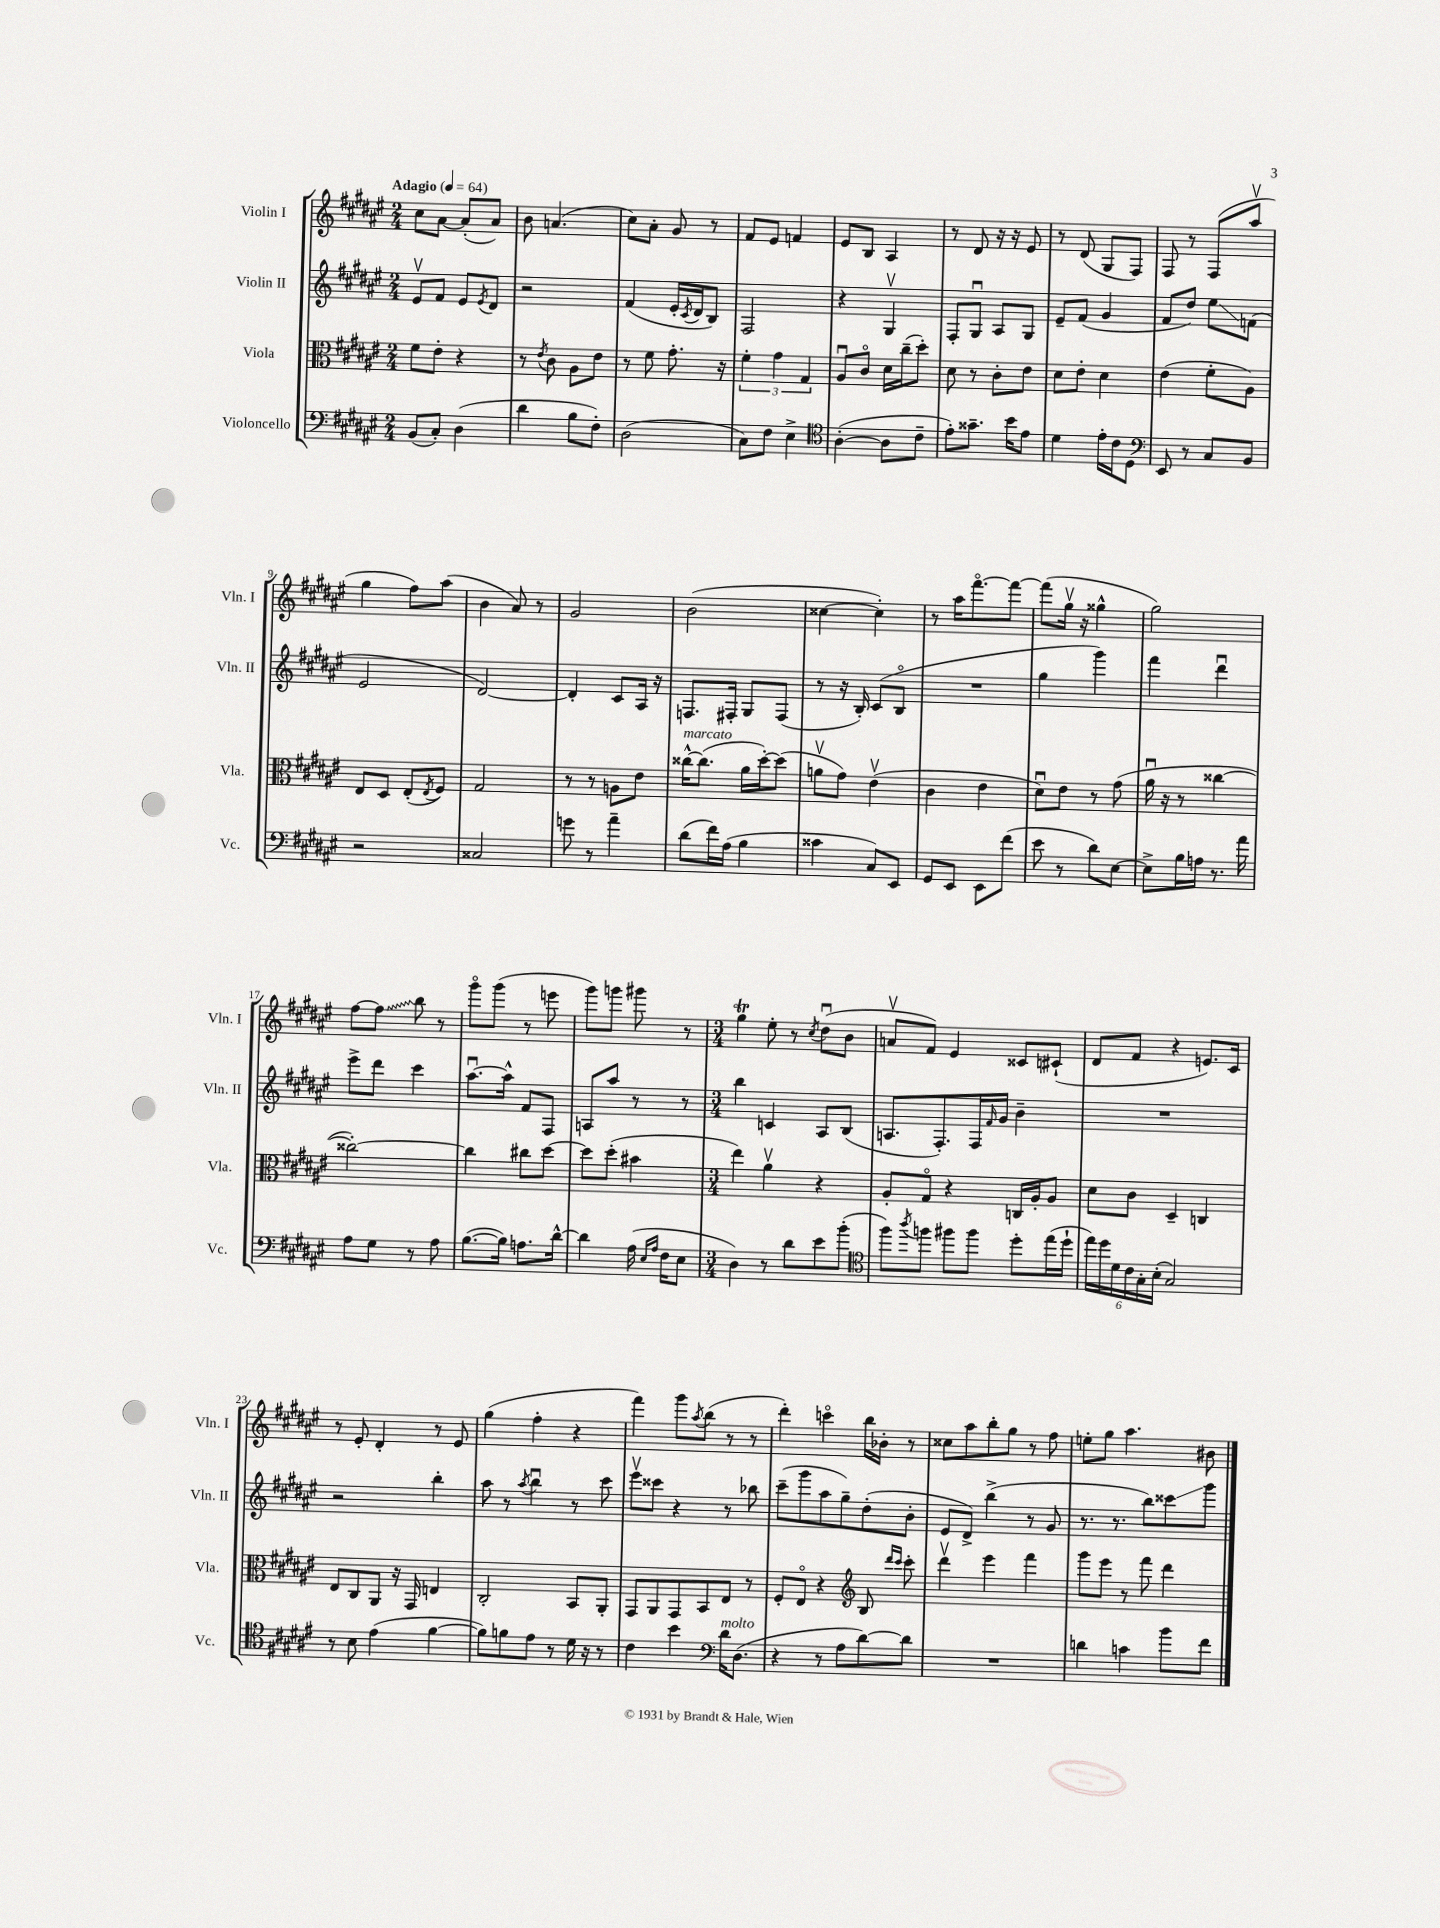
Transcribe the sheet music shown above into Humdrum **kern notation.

**kern	**kern	**kern	**kern
*staff4	*staff3	*staff2	*staff1
*clefF4	*clefC3	*clefG2	*clefG2
*k[f#c#g#d#a#e#]	*k[f#c#g#d#a#e#]	*k[f#c#g#d#a#e#]	*k[f#c#g#d#a#e#]
*M2/4	*M2/4	*M2/4	*M2/4
*MM64	*MM64	*MM64	*MM64
(8BB/L	8f#\L	8e#v/L	8cc#\L
8C#'/J)	8e#'\J	8f#/J	[8a#\J
(4D#\	4r	8e#/L	(8a#'/]L
.	.	8qe#/	.
.	.	8d#/J	8a#/J)
=	=	=	=
4d#\	8r	2r	8b\
.	8qe#/	.	.
.	8c#\	.	(4.a/
8B\L	8A#\L	.	.
8F#'\J)	8e#\J	.	.
=	=	=	=
(2D#\	8r	(4f#/	8cc#\L)
.	8f#\	.	8a#'\J
.	8.g#'\	16e#'/LL	8g#/
.	.	8qc#/	.
.	.	16d#/J	.
.	.	8B/J)	8r
.	16r	.	.
=	=	=	=
8C#\L)	6f#'\	2F#/	8f#/L
8F#\J	.	.	8e#/J
.	6g#\	.	.
4E#^\	.	.	4f/
.	6G#/	.	.
=	=	=	=
*clefC4	*	*	*
([4A#'\	8A#u/L	4r	8e#/L
.	8c#o/J	.	8B/J
8A#\]L	16d#\LL	4G#v/	4A#/
.	(16cc#~\J	.	.
8c#~\J	8dd#'\J)	.	.
=	=	=	=
8e#'\L)	8d#\	8F#'/L	8r
8.g##~\J	8r	8G#u/J	8d#/
.	8c#'\L	8A#/L	16r
16b\LK	.	.	16r
8e#\J	8e#\J	8G#/J	8e#/
=	=	=	=
4d#\	8d#\L	8e#~/L	8r
.	8e#'\J	(8f#/J	(8d#/
16e#'\LL	4d#\	4g#/	8G#/L
16c#\J	.	.	.
8D#\J	.	.	8F#/J)
=	=	=	=
*clefF4	*	*	*
8EE#/	(4e#\	8f#/L	8F#/
8r	.	8dd#/J)	8r
8C#/L	8f#'\L	8ee#\L	(8F#/L
8BB/J	8A#\J)	(8f\J	8aa#v/J
=	=	=	=
2r	8E#/L	2e#/	4gg#\
.	8D#/J	.	.
.	(8E#'/L	.	8ff#\L)
.	8qE#/	.	.
.	8F#/J)	.	(8aa#\J
=	=	=	=
2C##/	2G#/	[2d#/)	4b\
.	.	.	8a#/)
.	.	.	8r
=	=	=	=
8g\	8r	4d#'/]	2g#/
8r	8r	.	.
4a#~\	8A\L	8c#/L	.
.	8e#\J	16A#/Jk	.
.	.	16r	.
=	=	=	=
(8d#\L	[16cc##^^\LK	8.F/L	(2b\
.	(8.cc##\]J	.	.
16f#\L)	.	.	.
(16A#\JJ	.	16F#'/Jk	.
4B\	16a#\LL	8G#/L	.
.	[16dd#'\J)	.	.
.	(8dd#\]J	(8F#/J	.
=	=	=	=
4c##\	8av\L	8r	[4cc##\
.	8g#\J)	16r	.
.	.	16B'/)	.
8C#/L)	(4e#v\	(8c#/L	4cc##'\])
8EE#/J	.	8Bo/J	.
=	=	=	=
8GG#/L	4c#\	2r	8r
8EE#/J	.	.	16aa#\LK
.	.	.	[8.fff#o\
8EE#\L	4e#\	.	.
(8f#\J	.	.	8fff#\_J
=	=	=	=
8e#\	8d#u\L)	4gg#\	(8fff#\]L
8r	8e#\J	.	16gg#v\Jk
.	.	.	16r
8d#\L)	8r	4ggg#\)	4gg##^^\
[8E#\J	(8g#\	.	.
=	=	=	=
8E#^\]L	16a#u\	4fff#\	2gg#\)
.	16r	.	.
16B\L	8r	.	.
16A\JJ	.	.	.
8.r	[4cc##\	4ddd#u\	.
16a#\	.	.	.
=	=	=	=
8A#\L	2cc##'\_)	8eee#^\L	[8ff#\L
8G#\J	.	8ddd#\J	8ff#\]J
8r	.	4ccc#\	8bb\
8A#\	.	.	8r
=	=	=	=
([8.B\L	4cc##\]	[8.aa#u\L	8ggg#o\L
.	.	.	(8ggg#\J
16B\]Jk)	.	16aa#^^\]Jk	.
8.A\L	8cc#\L	8f#/L	8r
.	[8dd#\J	8F#/J	8eee\
[16d#^^\Jk	.	.	.
=	=	=	=
4d#\]	8dd#\]L	8A/L	8ggg#\L)
.	(8dd#'\J	8aa#/J	8ggg\J
(16A#\	4b#\	8r	8ggg#\
16qqE#/LL	.	.	.
16qqA#/JJ	.	.	.
16F#\LK	.	.	.
8E#\J	.	8r	8r
=	=	=	=
*M3/4	*M3/4	*M3/4	*M3/4
4D#\)	4ee#\)	4bb\	4gg#\
8r	4a#v\	4c/	8ee#'\
8d#\L	.	.	8r
.	.	.	8qcc#/
8e#\	4r	8A#/L	(8dd#u\L
(8b'\J	.	(8B/J	8b\J
=	=	=	=
*clefC4	*	*	*
8ff#\L)	8A#'/L	8.A/L	8av/L
8qaa#/	.	.	.
8ff\J	8G#o/J	.	8f#/J)
.	.	8.F#'/)	.
8ff#\L	4r	.	4e#/
8ff#\J	.	16F#/L	.
.	.	16qqf#/	.
.	.	16g#/JJ	.
8dd#'\L	16C/LL	4b~\	8c##/L
.	16A#'/J	.	.
(16ee#\L	8A#/J	.	(8c#`/J
16dd#`\JJ	.	.	.
=	=	=	=
24ee#\LL)	8d#\L	2.r	8d#/L
24dd#\	.	.	.
24d#\	.	.	.
24c#\	8c#\J	.	8f#/J
24G#'\	.	.	.
(24B'\JJ	.	.	.
2G#/)	4D#~/	.	4r
.	4C/	.	8.e/L)
.	.	.	16c#/Jk
=	=	=	=
8r	8E#/L	2r	8r
8B\	8C#/	.	8e#'/
(4e#\	8AA#/J	.	4d#'/
.	16r	.	.
.	16GG#/	.	.
[4f#\	4E/	4bb'\	8r
.	.	.	8e#/
=	=	=	=
8f#\]L)	2C#'/	8aa#\	(4gg#\
8f\	.	8r	.
.	.	8qaa#/	.
8e#\J	.	4bbu\	4ff#'\
8r	.	.	.
16d#\	8BB/L	8r	4r
16r	.	.	.
8r	8AA#'/J	8ccc#\	.
=	=	=	=
4c#\	8GG#/L	8eee#v\L	4fff#\)
.	8AA#/	8ccc##\J	.
4b\	8GG#/	4r	8ggg#\L
.	.	.	8qaa#/
.	8BB/	.	(8bb\J
*clefF4	*	*	*
16d#\LK	8E#/J	8r	8r
(8.D#\J	.	.	.
.	8r	8bb-\	8r
=	=	=	=
4r	8F#'/L	(8ccc#~\L	4ddd#'\)
.	8E#o/J	8ggg#\	.
8r	4r	8aa#\	4ccco\
8A#\L	.	8gg#~\)	.
*	*clefG2	*	*
[8d#\)	8B/	(8dd#'\	16bb\LL
.	.	.	16b-'\JJ
.	16qqddd#/LL	.	.
.	16qqccc#/JJ	.	.
8d#\]J	8ccc#'\	8b'\J	8r
=	=	=	=
2.r	4ddd#v\	8e#/L	8cc##\L
.	.	8d#^/J)	8aa#\
.	4eee#\	(4bb^\	8bb'\
.	.	.	8gg#\J
.	4fff#\	8r	8r
.	.	8g#/	8ff#\
=	=	=	=
4d\	8ggg#\L	8.r	8ee'\L
.	8eee#\J	.	8gg#\J
.	.	8.r	.
4c\	8r	.	4.aa#\
.	8fff#\	8bb\L)	.
8b\L	4ddd#\	8ccc##\	.
8f#\J	.	8ggg#\J	8b#\
==	==	==	==
*-	*-	*-	*-
